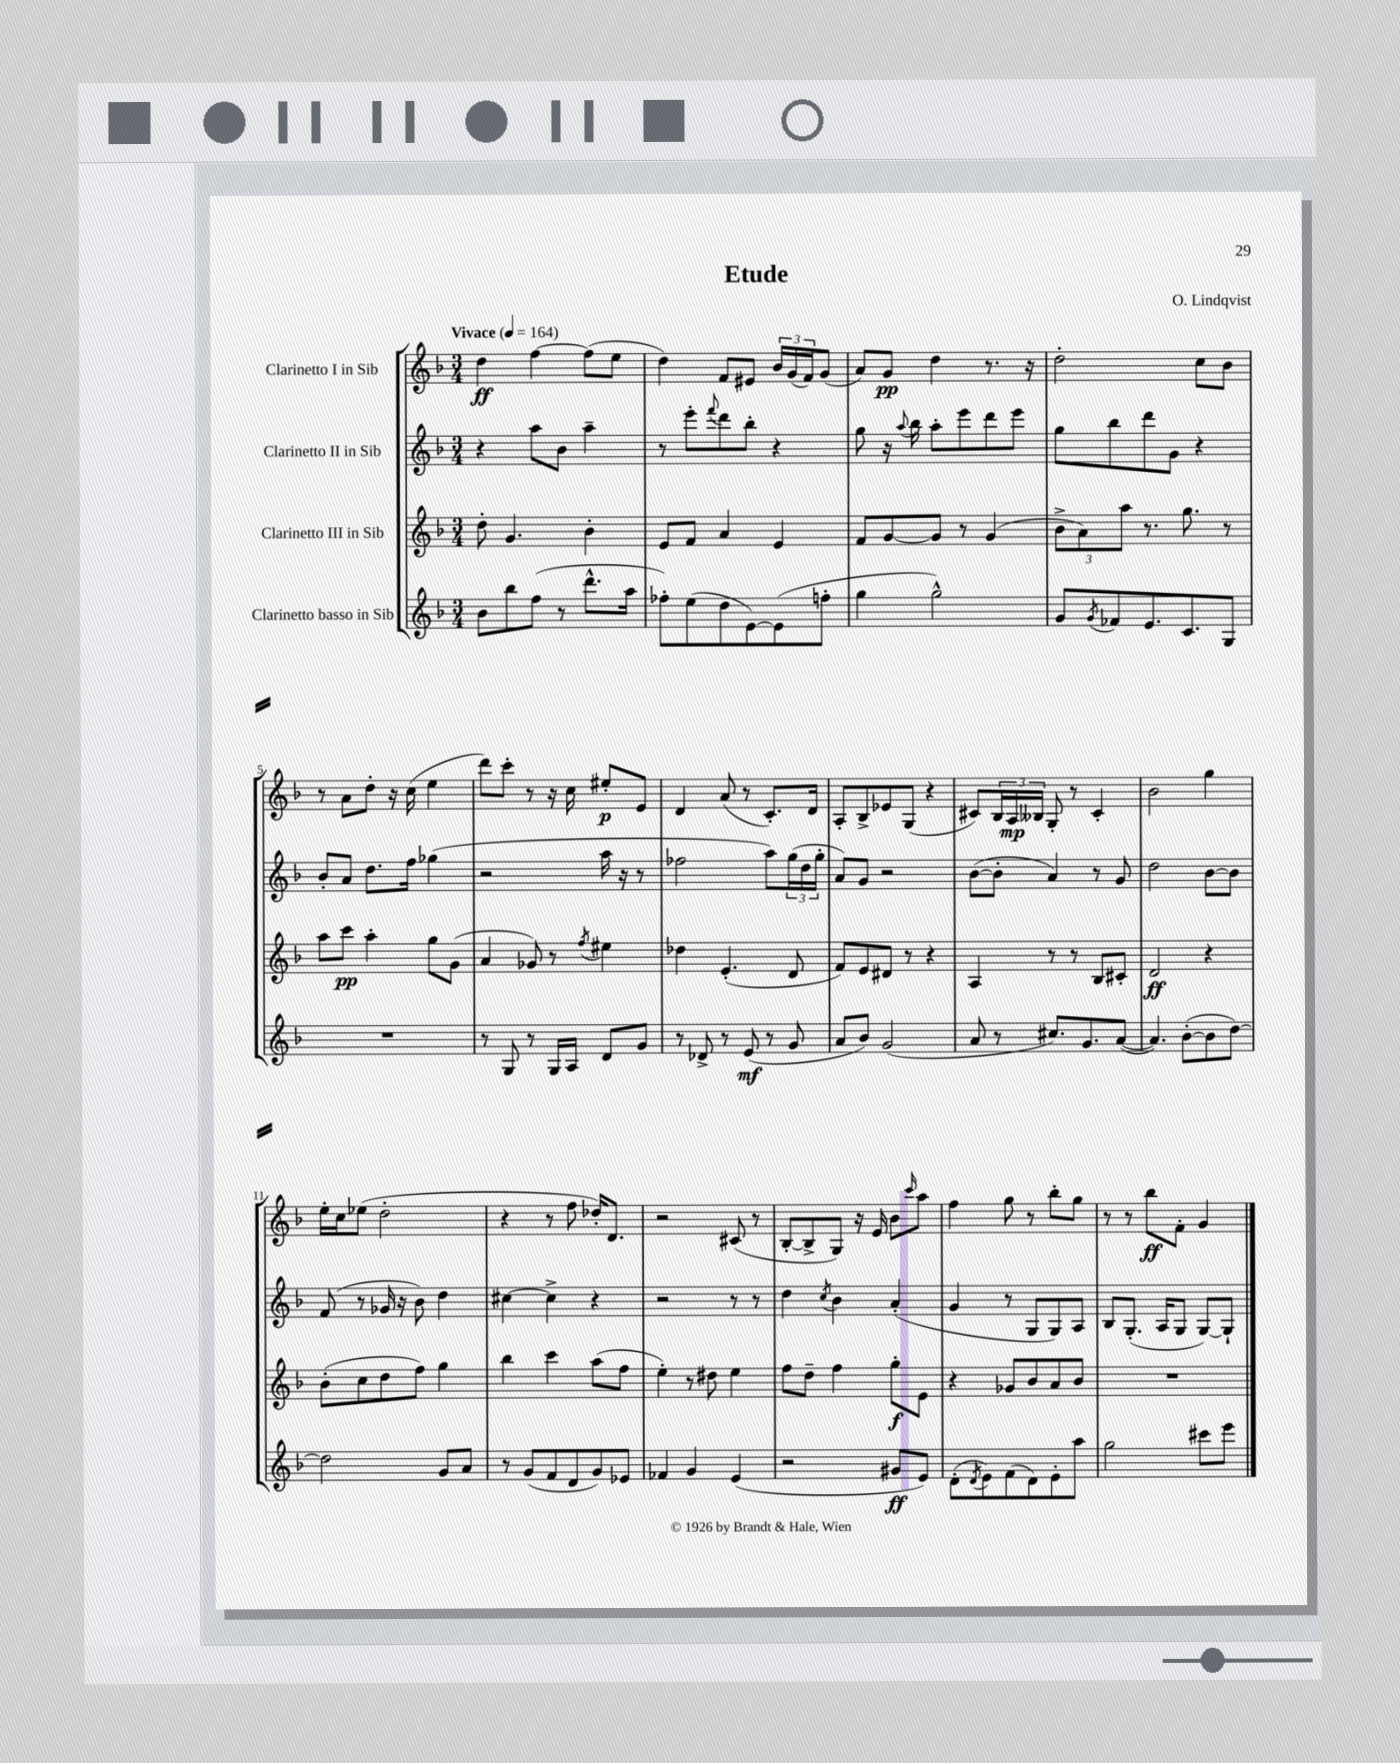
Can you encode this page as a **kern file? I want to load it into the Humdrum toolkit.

**kern	**kern	**kern	**kern
*staff4	*staff3	*staff2	*staff1
*clefG2	*clefG2	*clefG2	*clefG2
*k[b-]	*k[b-]	*k[b-]	*k[b-]
*M3/4	*M3/4	*M3/4	*M3/4
*MM164	*MM164	*MM164	*MM164
8b-	8dd'	4r	4dd
8bb-	4.g	.	.
(8ff	.	8aa	[4ff
8r	.	8b-	.
8.ddd^^	4b-'	4aa~	(8ff]
.	.	.	8ee
16aa	.	.	.
=	=	=	=
8ff-')	8e	8r	4dd)
(8ee	8f	8eee'	.
.	.	8qqfff	.
8dd	4a	8ddd	8f
[8e)	.	8bb-'	8e#
(8e]	4e	4r	24b-
.	.	.	(24g
.	.	.	24f)
8ff'	.	.	(8g
=	=	=	=
4gg	8f	8gg	8a)
.	[8g	16r	8g
.	.	8qqaa	.
.	.	16bb-	.
2gg^^)	8g]	8aa'	4dd
.	8r	8eee	.
.	(4g	8ddd	8.r
.	.	8eee	.
.	.	.	16r
=	=	=	=
8g	12b-^	8gg	2dd'
.	12a)	.	.
8qg	.	.	.
8f-	.	8bb-	.
.	12aa	.	.
8.e	8.r	8ddd	.
.	.	8g	.
8.c	8.gg	.	.
.	.	4r	8cc
8G	8r	.	8b-
=	=	=	=
2.r	8aa	8b-'	8r
.	8ccc	8a	8a
.	4aa'	8.dd	8dd'
.	.	.	16r
.	.	16ff	(16cc
.	8gg	(4gg-	4ee
.	(8g	.	.
=	=	=	=
8r	4a	2r	8ddd)
8G	.	.	8ccc'
8r	8g-)	.	8r
16G	8r	.	16r
16A	.	.	16cc
.	8qff	.	.
8d	4ee#	16aa	8ee#'
.	.	16r	.
8g	.	8r	8e
=	=	=	=
8r	4dd-	2ff-	4d
8d-^	.	.	.
8r	(4.e'	.	(8a
(8e	.	.	8r
8r	.	8aa)	8.c')
8g	8d	(24gg	.
.	.	24dd	.
.	.	.	16d
.	.	24gg'	.
=	=	=	=
8a	8f)	8a)	8A'
8b-)	8e	8g	8B-^
(2g	8d#	2r	8e-
.	8r	.	(8G
.	4r	.	4r
=	=	=	=
8a	4A	([8b-	8c#)
8r	.	8b-']	24B-
.	.	.	24A
.	.	.	24B--
8.cc#)	8r	4a)	8G'
.	8r	.	8r
8.g	.	.	.
.	8B-	8r	4c#'
([8a	8c#'	8g	.
=	=	=	=
4.a])	2d	2dd	2b-
([8b-'	.	.	.
8b-]	4r	[8b-	4gg
[8dd)	.	8b-]	.
=	=	=	=
2dd]	(8b-'	(8f	16ee'
.	.	.	16cc
.	8cc	8r	(8ee-
.	8dd	16g-	2dd'
.	.	16r	.
.	8ff)	8b-)	.
8g	4gg	4dd	.
8a	.	.	.
=	=	=	=
8r	4bb-	[4cc#	4r
(8g	.	.	.
8f	4ccc	4cc#^]	8r
8d	.	.	8ff
8g)	(8aa	4r	16dd-')
.	.	.	8.d
8e-	8ff	.	.
=	=	=	=
4f-	4ee')	2r	2r
4g	8r	.	.
.	8dd#	.	.
(4e	4ee	8r	(8c#
.	.	8r	8r
=	=	=	=
2r	8ff	4dd	[8B-'
.	8dd~	.	8B-^]
.	.	8qcc	.
.	4ff	4b-	8G)
.	.	.	16r
.	.	.	16e
8g#	8gg'	(4a'	8b-
.	.	.	16qqccc
8e)	8e	.	8aa
=	=	=	=
(8d'	4r	4g	4ff
8qd	.	.	.
8e)	.	.	.
(8f	8g-	8r	8gg
8d)	8b-	8G	8r
8e'	8a	8G)	8bb-'
8aa	8b-	8A	8gg
=	=	=	=
2gg	2.r	8B-	8r
.	.	(8.G'	8r
.	.	.	8bb-
.	.	16A	.
.	.	8G	8f'
8ccc#	.	[8G)	4g
8eee	.	8G`]	.
==	==	==	==
*-	*-	*-	*-
